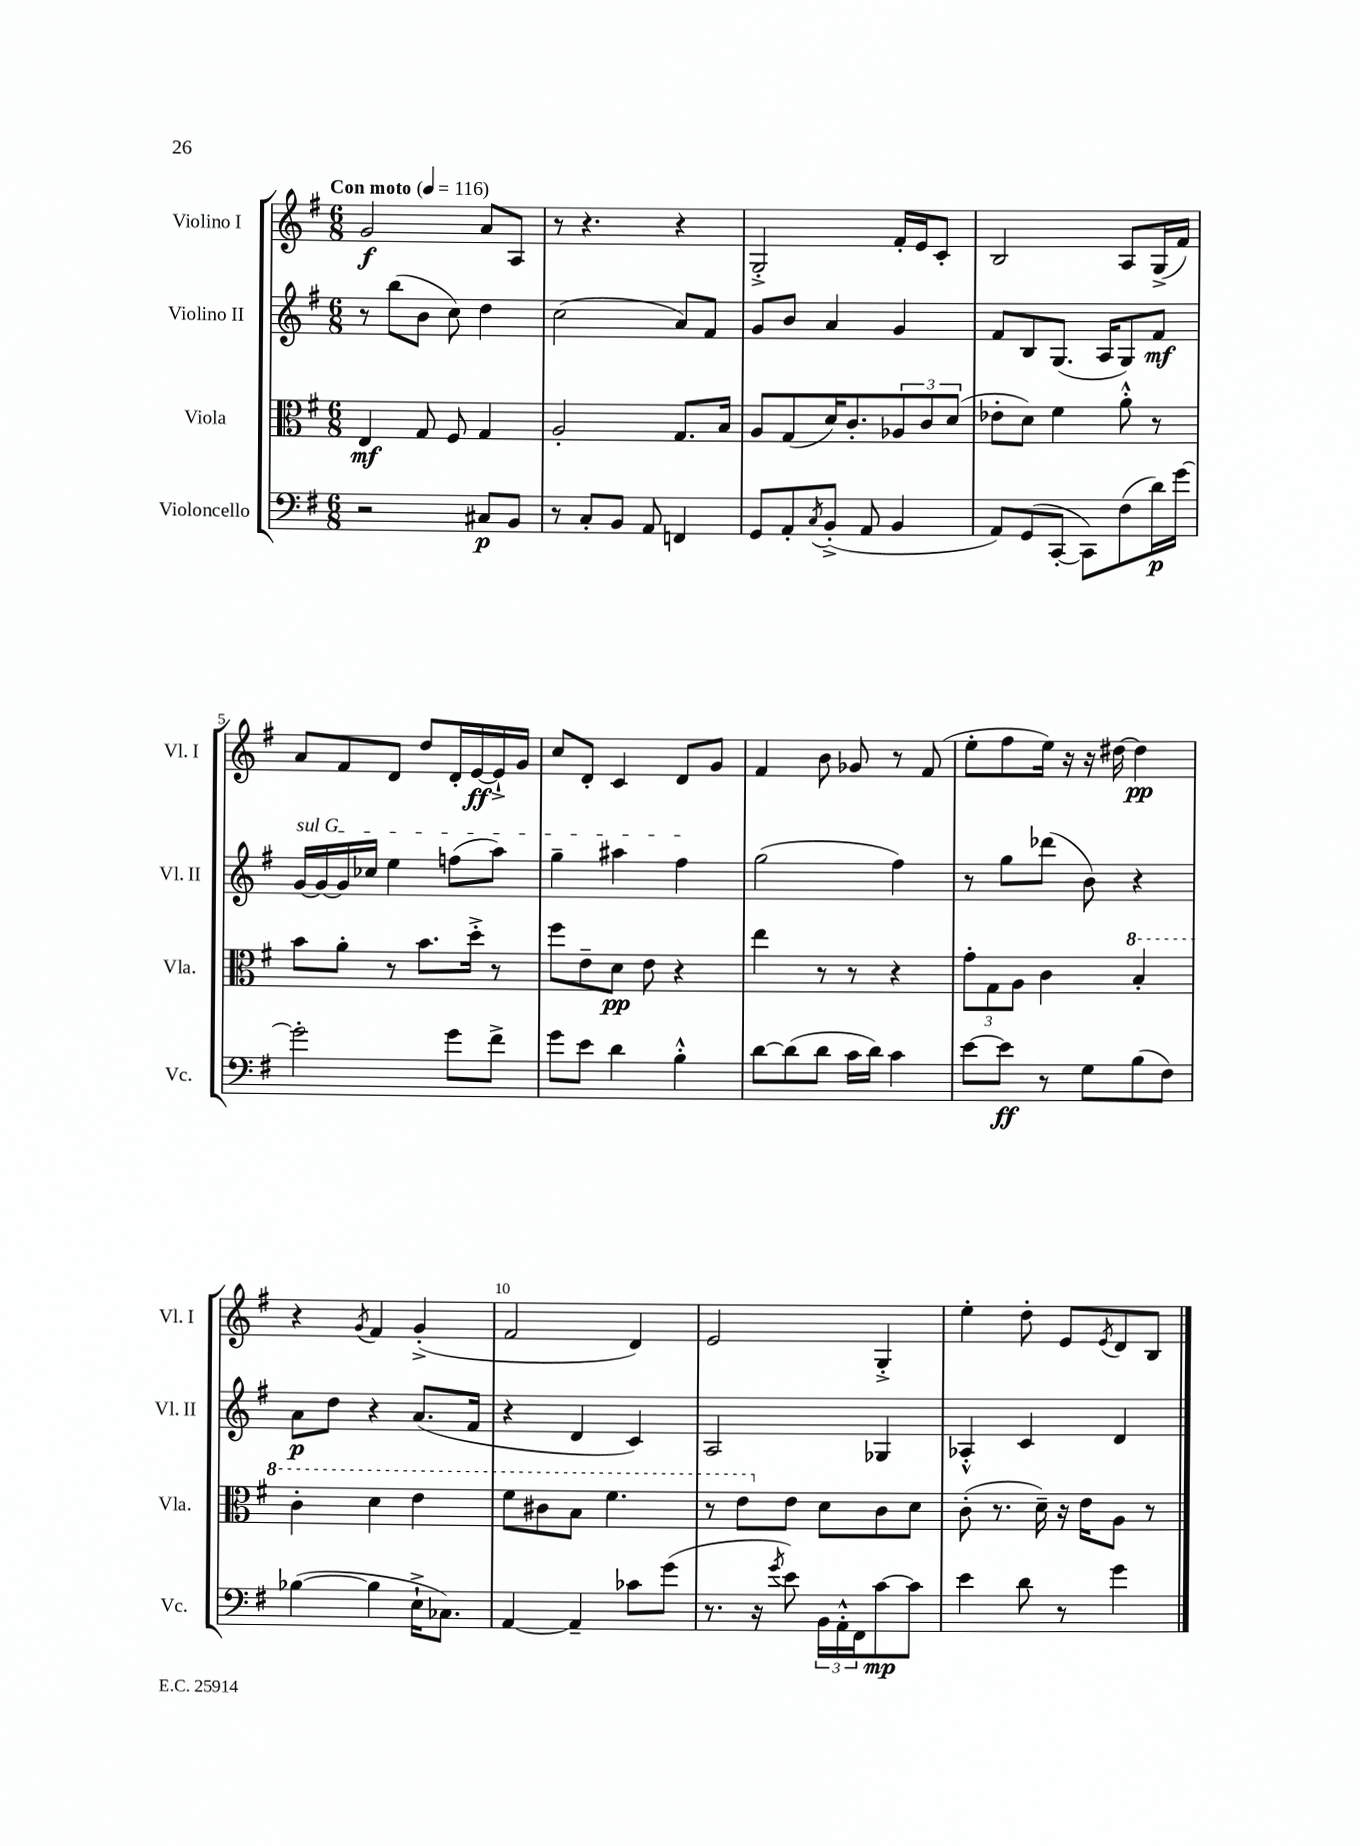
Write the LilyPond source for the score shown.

<<
\new StaffGroup <<
\new Staff = "s0" \with { instrumentName = "Violino I" shortInstrumentName = "Vl. I" } {
    \clef treble \key g \major \numericTimeSignature \time 6/8 \tempo "Con moto" 4 = 116
    g'2\f a'8 a8 |
    r8 r4. r4 |
    g2-.-> fis'16-. e'16 c'8-. |
    b2 a8 g16->( fis'16) |
    a'8 fis'8 d'8 d''8 d'16-. e'16~\ff e'16-!-> g'16 |
    c''8 d'8-. c'4 d'8 g'8 |
    fis'4 b'8 ges'8 r8 fis'8( |
    e''8-. fis''8 e''16) r16 r16 dis''16~ dis''4\pp |
    r4 \acciaccatura { g'8 } fis'4 g'4-.->( |
    fis'2 d'4) |
    e'2 g4-.-> |
    e''4-. d''8-. e'8 \acciaccatura { e'8 } d'8 b8 \bar "|." |
}
\new Staff = "s1" \with { instrumentName = "Violino II" shortInstrumentName = "Vl. II" } {
    \clef treble \key g \major \numericTimeSignature \time 6/8
    r8 b''8( b'8 c''8) d''4 |
    c''2( a'8) fis'8 |
    g'8 b'8 a'4 g'4 |
    fis'8 b8 g8.( a16 g8) fis'8\mf |
    \once \override TextSpanner.bound-details.left.text = \markup { \italic "sul G" } g'16~\startTextSpan g'16~ g'16 ces''16 e''4 f''8( a''8) |
    g''4-- ais''4 fis''4\stopTextSpan |
    g''2( fis''4) |
    r8 g''8 des'''8( b'8) r4 |
    a'8\p d''8 r4 a'8.( fis'16 |
    r4 d'4 c'4) |
    a2 ges4 |
    aes4-.-^ c'4 d'4 \bar "|." |
}
\new Staff = "s2" \with { instrumentName = "Viola" shortInstrumentName = "Vla." } {
    \clef alto \key g \major \numericTimeSignature \time 6/8
    e4\mf g8 fis8 g4 |
    a2-. g8. b16 |
    a8 g8( d'16) c'8.-. \tuplet 3/2 { aes8 c'8 d'8( } |
    ees'8-. d'8) fis'4 a'8-.-^ r8 |
    b'8 a'8-. r8 b'8. d''16-.-> r8 |
    fis''8 e'8-- d'8\pp e'8 r4 |
    e''4 r8 r8 r4 |
    \tuplet 3/2 { g'8-. g8 a8 } c'4 \ottava #1 b'4-. |
    c''4-. d''4 e''4 |
    fis''8 cis''8 b'8 fis''4. |
    r8 e''8 \ottava #0 e'8 d'8 c'8 d'8 |
    c'8-.( r8. d'16--) r16 e'16 a8 r8 \bar "|." |
}
\new Staff = "s3" \with { instrumentName = "Violoncello" shortInstrumentName = "Vc." } {
    \clef bass \key g \major \numericTimeSignature \time 6/8
    r2 cis8\p b,8 |
    r8 c8-. b,8 a,8 f,4 |
    g,8 a,8-. \acciaccatura { c8 } b,8-.->( a,8 b,4 |
    a,8) g,8( c,8~-. c,8) fis8( d'16\p) g'16~ |
    g'2-. g'8 fis'8-> |
    g'8 e'8 d'4 b4-.-^ |
    d'8~ d'8( d'8 c'16 d'16) c'4 |
    e'8~ e'8\ff r8 g8 b8( fis8) |
    bes4~( bes4 e16-!-> ces8.) |
    a,4~ a,4-- ces'8 g'8( |
    r8. r16 \acciaccatura { g'8 } e'8) \tuplet 3/2 { b,16 a,16-.-^ fis,16 } c'8~\mp c'8 |
    e'4 d'8 r8 g'4 \bar "|." |
}
>>
>>
\layout { \context { \Score \override BarNumber.break-visibility = ##(#f #t #t) barNumberVisibility = #(every-nth-bar-number-visible 5) } }
